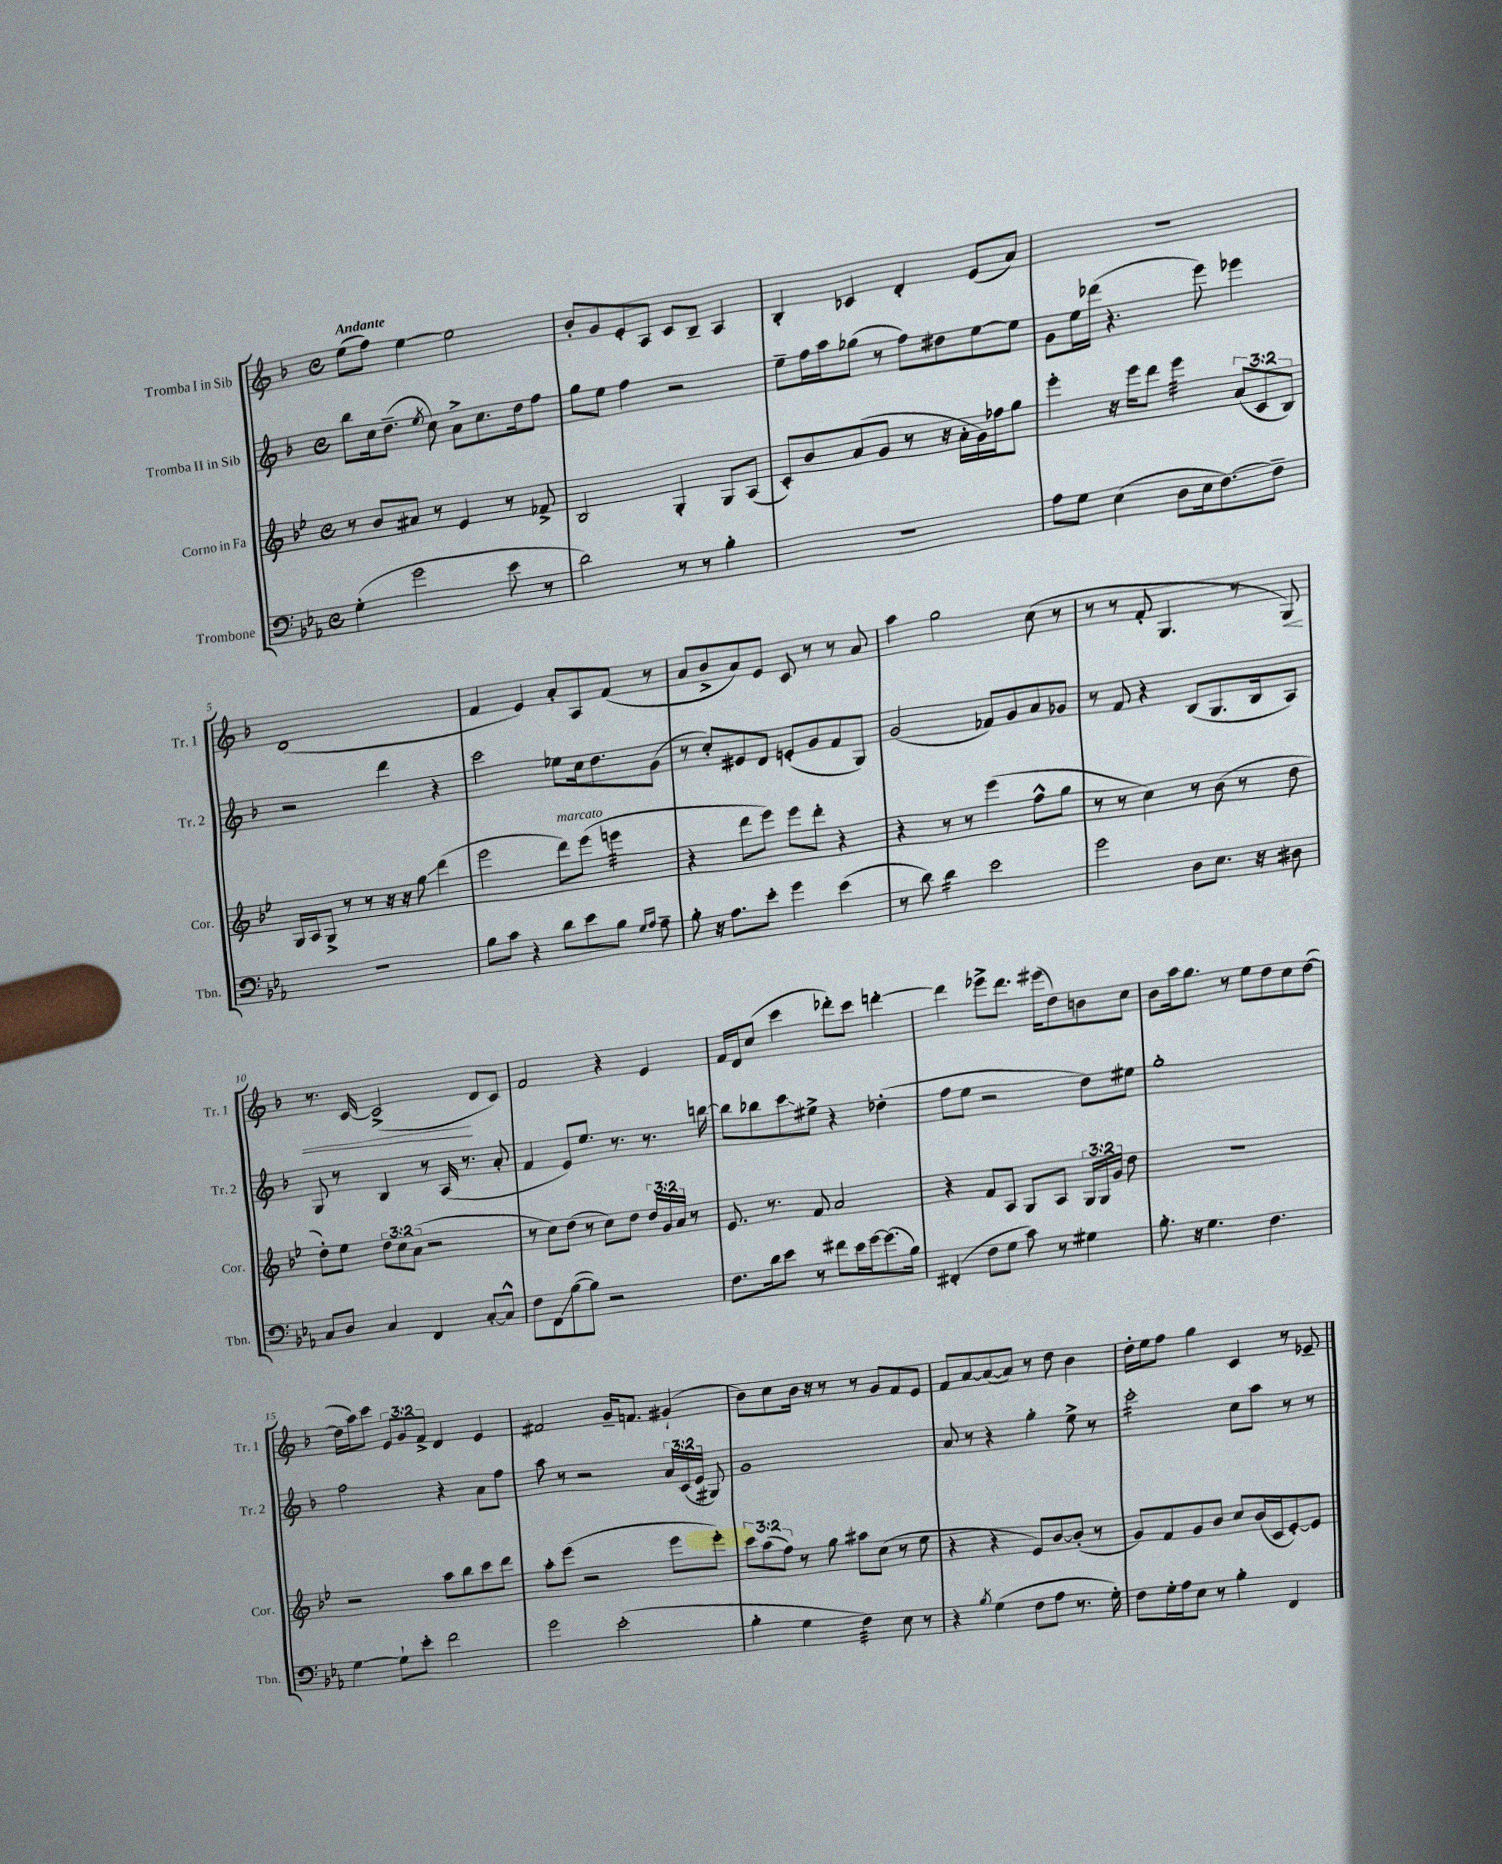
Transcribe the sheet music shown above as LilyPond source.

<<
\new StaffGroup <<
\new Staff = "s0" \with { instrumentName = "Tromba I in Sib" shortInstrumentName = "Tr. 1" } {
    \clef treble \key f \major \defaultTimeSignature \time 4/4 \override Staff.TupletNumber.text = #tuplet-number::calc-fraction-text \tempo "Andante"
    \autoBeamOff e''8[( f''8]) e''4~ e''2 |
    bes'8[-. g'8 e'8-. a8] c'8[ bes8]-- a4 |
    bes4-. ces'4 d'4-. e'8[( a'8]) |
    R1 |
    d'1( |
    f'4 e'4) a'8[-. a8 f'8]( r8 |
    a'8[ bes'8-> a'8) e'8] c'8 r8 r8 a'8 |
    a''4 g''2 c''8( r8 |
    r8 r8 f'8-. g4. r8 g8\<) |
    r8. c'16~ c'2->\!( d'8[ c'8]) |
    f'2 r4 e'4 |
    f'16[ d'16 c''8]( c'''4 des'''8[-.) c'''8] d'''4~-. |
    d'''4 ees'''8[-> d'''8.] eis'''16[( d''8) b'8 c''8] |
    bes'8[ a''16 g''8.] r8 e''8[ d''8 c''8 d''8]~( |
    d''16[ a''16) c'''8] \tuplet 3/2 { e'8[ g'8 f'8]-> } d'4 e'4 |
    fis'2 g'16[-- f'8.] gis'4-!( |
    bes'8[) c''8 bes'16] r16 r8 r8 g'8[ f'8 e'8] |
    f'8[ a'8~ a'8~( a'8]) r8 d''8 bes'4 |
    d''16[-. e''16 f''8] g''4 c'4 r8 ees'8-- \bar "|." |
}
\new Staff = "s1" \with { instrumentName = "Tromba II in Sib" shortInstrumentName = "Tr. 2" } {
    \clef treble \key f \major \defaultTimeSignature \time 4/4 \override Staff.TupletNumber.text = #tuplet-number::calc-fraction-text
    \autoBeamOff bes''8[ c''16 d''8.]--( \acciaccatura { e''8 } c''8) a'8[-> c''8. d''16 f''8] |
    g''8[ e''8] f''4 r2 |
    e''8[-- f''16 a''16 ges''8]( r8 f''8[) dis''8 e''8~ e''8] |
    g'8[ e''16 des'''16]( r4. e'''8) ees'''4 |
    r2 d'''4 r4 |
    c'''2 ees''8[ c''16 d''8. g'8]( |
    r8 c''8[-.) eis'8 d'8] e'8[-.( g'8 f'8 g8]) |
    g'2( fes'8[) g'8 a'8 ges'8] |
    r8 f'8 r4 bes8[( g8. bes16 a8]) |
    g8 r8 bes4 r8 a16( r8. a'8-. |
    f'4 e'8[) e''8.] r8. r8. b''16~ |
    b''8[ bes''8 c'''8\glissando eis''8]-> r4 des''4-.( |
    f''8[ e''8] r2 d''8[) eis''8] |
    g''1-. |
    f''2 r4 a'8[ f''8] |
    a''8 r8 r2 \tuplet 3/2 { a'16[ c'16( e'16] } gis8) |
    g'1 |
    a'8 r8 r4 g''4-. e''8-> r8 |
    c'''2:16-. c''8[ a''8] r8 r8 \bar "|." |
}
\new Staff = "s2" \with { instrumentName = "Corno in Fa" shortInstrumentName = "Cor." } {
    \clef treble \key bes \major \defaultTimeSignature \time 4/4 \override Staff.TupletNumber.text = #tuplet-number::calc-fraction-text
    \autoBeamOff r8 bes'8[ ais'8] r8 ees'4 r8 fes'8-> |
    bes2 g4-. g8[ a8]( |
    c'8[-.) bes'8 a'8( g'8] r8 r16 a'16[-. g'16) fes''16 g''8] |
    ees'''4-. r16 ees'''16[ d'''8] ees'''4:32 \tuplet 3/2 { a'8[( c'8 bes8]) } |
    g16[ a16 g8]-> r8 r8 r16 r16 g''8\glissando d'''4( |
    ees'''2 d'''8[^\markup { \italic "marcato" }) ees'''8]( e'''4:32 |
    r4 d'''8[ ees'''8]) ees'''8[ d'''8]-. r4 |
    r4 r8 r8 ees'''4( f''8[-^ g''8] |
    r8 r8 c''4) r8 bes'8( r8 d''8 |
    d''8[-.) ees''8] \tuplet 3/2 { d''8[ c''8 a'8]( } r2 |
    r8 c''8[) d''8]( r8 c''8[) d''8] \tuplet 3/2 { d''16[ g'16 a'16] } r8 |
    ees'8. r8. f'8 a'2 |
    r4 f'8[ a8] g8[ a8] \tuplet 3/2 { g16[ g16 g'16] } d''8 |
    r1 |
    r2 a''8[ bes''8 c'''8 d'''8] |
    a''8[-. ees'''8]( r2 ees'''8[ ees'''8]-.) |
    \tuplet 3/2 { c'''8[ a''8( f''8]) } r8 g''8 ais''8[ c''8]( r8 ees''8 |
    r4 r4 ees'8[) bes'8~ bes'8]-.( r8 |
    g'8[) f'8 g'8 bes'8] c''8[ bes'16( c'16 ees'8~-.) ees'8] \bar "|." |
}
\new Staff = "s3" \with { instrumentName = "Trombone" shortInstrumentName = "Tbn." } {
    \clef bass \key ees \major \defaultTimeSignature \time 4/4
    \autoBeamOff g4-.( g'2 ees'8 r8 |
    d'2) r8 r8 bes4-. |
    R1 |
    aes8[ g8] ees4( d8[ ees16 f8.~) f8]-- |
    R1 |
    bes8[ c'8] r4 d'8[ ees'8 bes8] \grace { g16[ aes16] } aes8-- |
    bes8-. r16 aes8.[ ees'8]-. g'4 ees'4( |
    r8 d'8) d'4:16 ees'2 |
    g'2 d8[ ees8.] r16 dis8 |
    c8[ d8] c4 f,4 c8[~-. c8]-^ |
    f8[ f,8\glissando bes8~( bes8]) r2 |
    f8.[ d'16 ees'8] r8 fis'8[ ees'16 g'16~ g'8.( bes16]) |
    fis,4-.( f8[ g8] c'8) r8 gis4 |
    bes8.-. r16 g4. f4. |
    g4~ g8[-! ees'8]-. f'2 |
    g'2 ees'2-.( |
    bes4-. g4 f4:32) ees8 r8 |
    r4 \acciaccatura { bes8 } g4( f8[ aes8] r8. g16-.) |
    f8[ g16-. aes16 ees8] r8 bes4-. f,4 \bar "|." |
}
>>
>>
